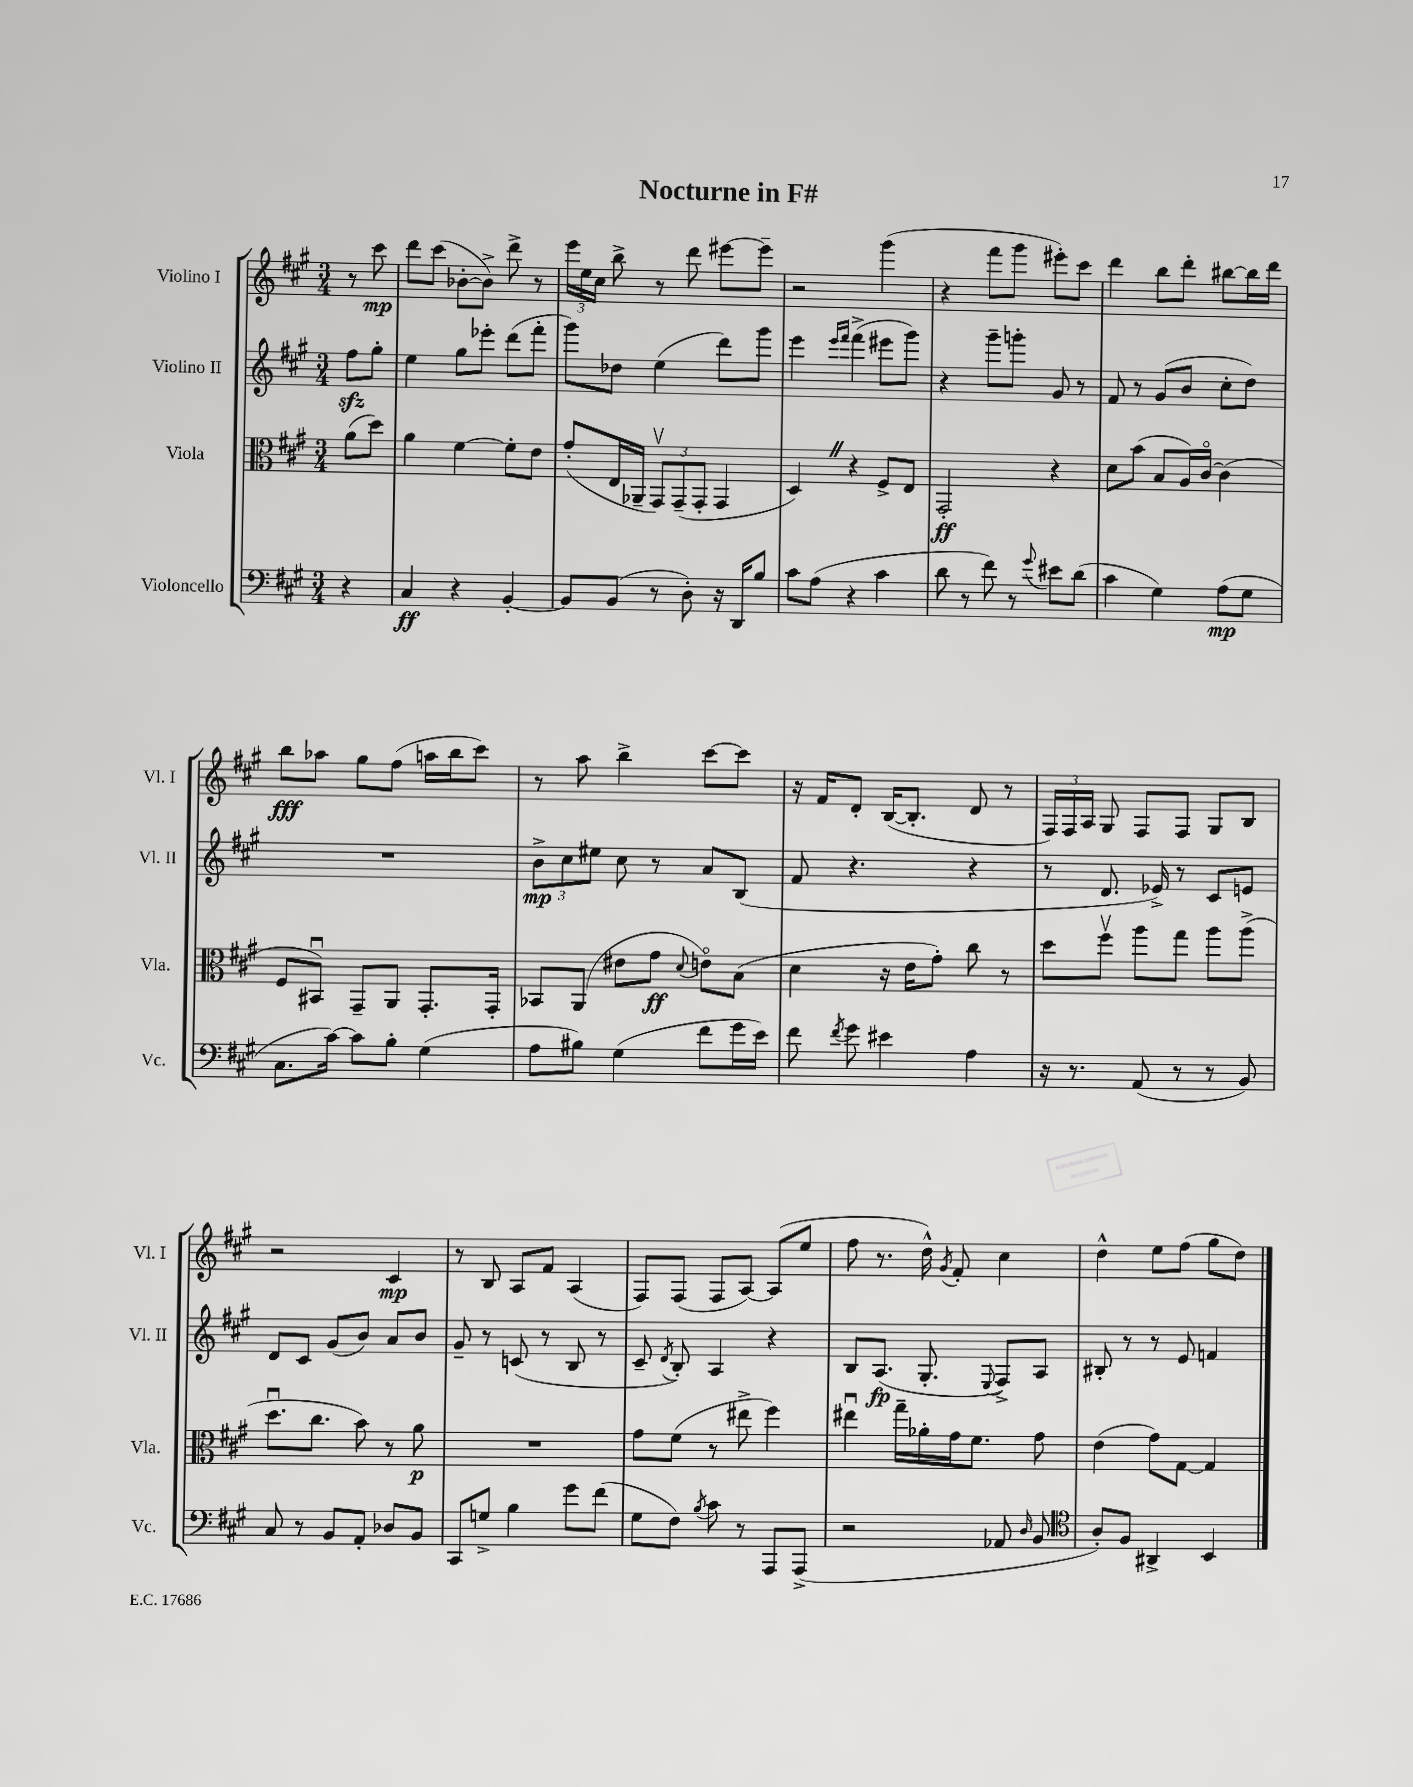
\header { title = "Nocturne in F#" }
<<
\new StaffGroup <<
\new Staff = "s0" \with { instrumentName = "Violino I" shortInstrumentName = "Vl. I" } {
    \clef treble \key a \major \numericTimeSignature \time 3/4 \partial 4
    \autoBeamOff r8 cis'''8\mp |
    d'''8[ cis'''8]( bes'8[~-. bes'8]->) d'''8-> r8 |
    \tuplet 3/2 { e'''16[ e''16 cis''16] } b''8-> r8 d'''8 eis'''8[~ eis'''8]-- |
    r2 gis'''4( |
    r4 fis'''8[ gis'''8] eis'''8[-.) cis'''8] |
    d'''4 b''8[ d'''8]-. bis''8[~ bis''16 d'''16] |
    b''8[\fff aes''8] gis''8[ fis''8]( a''16[ b''16 cis'''8]) |
    r8 a''8 b''4-> cis'''8[~ cis'''8] |
    r16 fis'16[ d'8]-. b16[~( b8.]-. d'8 r8 |
    \tuplet 3/2 { fis16[) fis16 a16] } gis8 fis8[ fis8] gis8[ b8] |
    r2 cis'4\mp |
    r8 b8 a8[ fis'8] a4( |
    fis8[) fis8]( fis8[ a8]~) a8[( e''8] |
    fis''8 r8. d''16-^) \acciaccatura { gis'8 } fis'8-. cis''4 |
    d''4-^ e''8[ fis''8]( gis''8[ d''8]) \bar "|." |
}
\new Staff = "s1" \with { instrumentName = "Violino II" shortInstrumentName = "Vl. II" } {
    \clef treble \key a \major \numericTimeSignature \time 3/4 \partial 4
    \autoBeamOff fis''8[\sfz gis''8]-. |
    e''4 gis''8[ ees'''8]-. d'''8[( fis'''8]-. |
    gis'''8[) des''8] e''4( d'''8[) gis'''8] |
    e'''4 \grace { e'''16[ fis'''16] } fis'''4->( eis'''8[ gis'''8]) |
    r4 gis'''8[-- g'''8]-. gis'8 r8 |
    fis'8 r8 gis'8[( b'8] cis''8[-. d''8]) |
    R2. |
    \tuplet 3/2 { b'8[->\mp cis''8 eis''8] } cis''8 r8 a'8[ b8]( |
    fis'8 r4. r4 |
    r8 d'8. ees'16->) r8 cis'8[ e'8] |
    d'8[ cis'8] gis'8[( b'8]) a'8[ b'8] |
    gis'8-- r8 c'8( r8 b8 r8 |
    cis'8-- \acciaccatura { d'8 } b8-.) a4 r4 |
    b8[ a8.]\fp( gis8.-. \appoggiatura { e8 } fis8[->) a8] |
    bis8-. r8 r8 e'8 f'4 \bar "|." |
}
\new Staff = "s2" \with { instrumentName = "Viola" shortInstrumentName = "Vla." } {
    \clef alto \key a \major \numericTimeSignature \time 3/4 \partial 4
    \autoBeamOff a'8[( d''8]) |
    a'4 fis'4~ fis'8[-. e'8] |
    gis'8[-.( e16 aes,16]-- \tuplet 3/2 { gis,8[\upbow) gis,8--( gis,8]-. } gis,4 |
    d4) \once \override BreathingSign.text = \markup { \musicglyph "scripts.caesura.straight" } \breathe r4 fis8[-> e8] |
    gis,2-.\ff r4 |
    d'8[ b'8]( b8[ a16) cis'16]~\flageolet cis'4( |
    fis8[ bis,8]\downbow) gis,8[-- a,8] gis,8.[-. gis,16]-. |
    bes,8[ a,8]( eis'8[ gis'8]\ff \appoggiatura { d'8 } e'8[\flageolet) b8]( |
    d'4 r16 e'16[ gis'8]-.) cis''8 r8 |
    d''8[ fis''8]\upbow a''8[ gis''8] a''8[ a''8]->( |
    d''8.[\downbow cis''8.] b'8) r8 a'8\p |
    R2. |
    gis'8[ fis'8]( r8 eis''8-> fis''4) |
    eis''4\downbow gis''16[-- aes'16-. gis'16 fis'8.] gis'8 |
    e'4( gis'8[) gis8]~ gis4 \bar "|." |
}
\new Staff = "s3" \with { instrumentName = "Violoncello" shortInstrumentName = "Vc." } {
    \clef bass \key a \major \numericTimeSignature \time 3/4 \partial 4
    \autoBeamOff r4 |
    cis4\ff r4 b,4~-. |
    b,8[ b,8]( r8 d8-.) r16 d,16[ b8] |
    cis'8[ a8]( r4 cis'4 |
    d'8 r8 fis'8) r8 \appoggiatura { gis'8 } eis'8[ d'8]( |
    cis'4 gis4) a8[\mp( gis8] |
    cis8.[ cis'16]~) cis'8[ b8]-. gis4( |
    a8[ bis8]) gis4( fis'8[ gis'16 e'16]) |
    fis'8 \acciaccatura { fis'8 } gis'8 eis'4 a4 |
    r16 r8. a,8( r8 r8 b,8) |
    cis8 r8 b,8[ a,8]-. des8[ b,8] |
    cis,8[ g8]-> b4 gis'8[ fis'8]( |
    gis8[ fis8]) \acciaccatura { b8 } cis'8 r8 a,,8[ a,,8]->( |
    r2 aes,8 \grace { d16 } b,8 |
    \clef tenor a8[-.) fis8] ais,4-> b,4 \bar "|." |
}
>>
>>
\layout { \context { \Score \remove "Bar_number_engraver" } }
